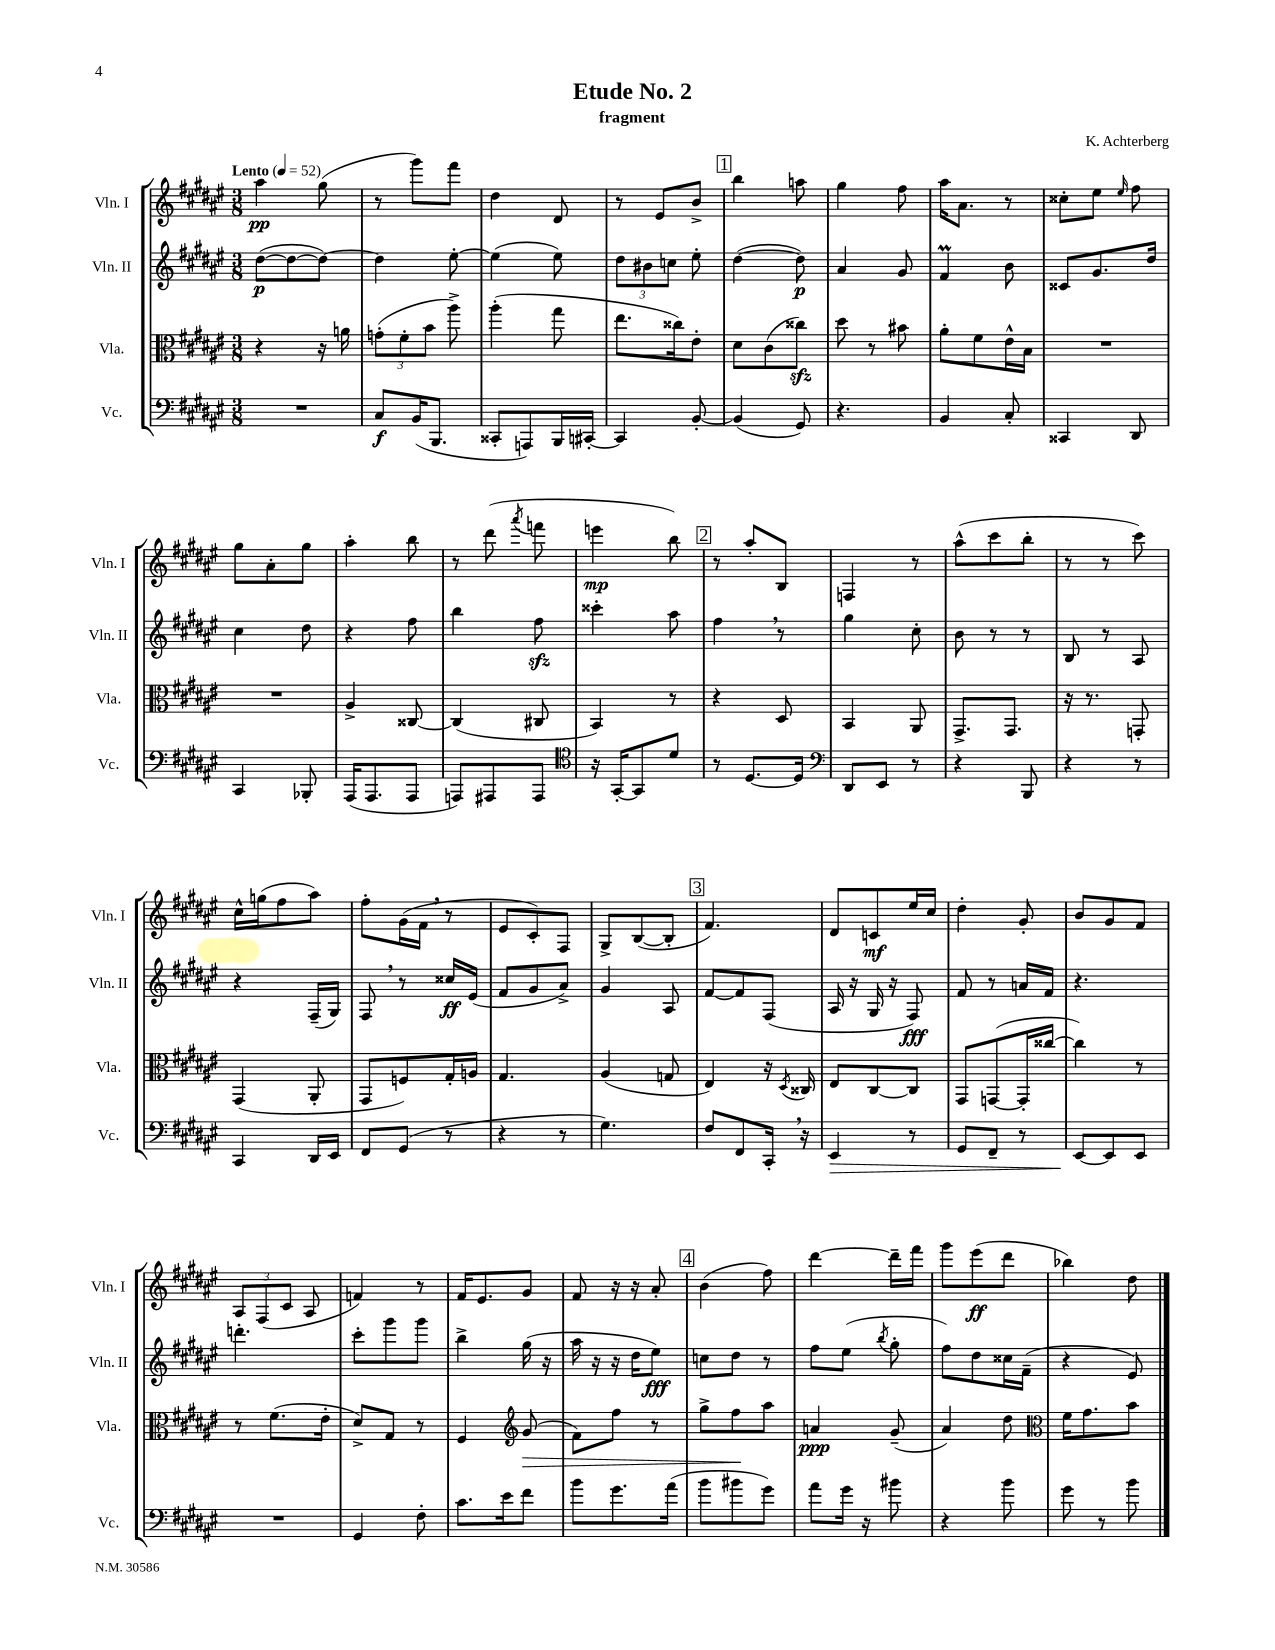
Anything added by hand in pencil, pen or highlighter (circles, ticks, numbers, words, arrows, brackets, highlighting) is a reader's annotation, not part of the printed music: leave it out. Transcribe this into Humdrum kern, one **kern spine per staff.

**kern	**dynam	**kern	**dynam	**kern	**dynam	**kern	**dynam
*part4	*part4	*part3	*part3	*part2	*part2	*part1	*part1
*staff4	*staff4	*staff3	*staff3	*staff2	*staff2	*staff1	*staff1
*I"Vc.	*	*I"Vla.	*	*I"Vln. II	*	*I"Vln. I	*
*I'Vc.	*	*I'Vla.	*	*I'Vln. II	*	*I'Vln. I	*
*clefF4	*	*clefC3	*	*clefG2	*	*clefG2	*
*k[f#c#g#d#a#e#]	*	*k[f#c#g#d#a#e#]	*	*k[f#c#g#d#a#e#]	*	*k[f#c#g#d#a#e#]	*
*M3/8	*	*M3/8	*	*M3/8	*	*M3/8	*
*MM52	*	*MM52	*	*MM52	*	*MM52	*
=1	=1	=1	=1	=1	=1	=1	=1
!	!	!	!	!	!	!LO:TX:a:B:t=Lento	!
4.r	.	4r	.	([8dd#\L	p	4aa#\	pp
.	.	.	.	8dd#\_	.	.	.
.	.	16r	.	8dd#\J_)	.	(8gg#\	.
.	.	16an\	.	.	.	.	.
=2	=2	=2	=2	=2	=2	=2	=2
8C#/L	f	(12gn'\L	.	4dd#\]	.	8r	.
.	.	12f#'\	.	.	.	.	.
(16BB/K	.	.	.	.	.	8ggg#\L)	.
.	.	12b\J	.	.	.	.	.
8.BBB/J	.	.	.	.	.	.	.
.	.	8aa#^\)	.	[8ee#'\	.	8fff#\J	.
=3	=3	=3	=3	=3	=3	=3	=3
8CC##X'/L	.	(4aa#'\	.	(4ee#\]	.	4dd#\	.
8AAAn/)	.	.	.	.	.	.	.
16BBB/L	.	8gg#\	.	8ee#\)	.	8d#/	.
[16CC#X'/JJ	.	.	.	.	.	.	.
=4	=4	=4	=4	=4	=4	=4	=4
4CC#/]	.	8.ee#\L	.	12dd#\L	.	8r	.
.	.	.	.	12b#X\	.	.	.
.	.	.	.	.	.	8e#/L	.
.	.	.	.	12ccn\J	.	.	.
.	.	16cc##X\k)	.	.	.	.	.
[8BB'/	.	8e#'\J	.	8ee#'\	.	8b^/J	.
!!LO:REH:place=s1:t=1
=5	=5	=5	=5	=5	=5	=5	=5
(4BB/]	.	8d#\L	.	([4dd#\	.	4bb\	.
.	.	(8c#\	.	.	.	.	.
8GG#/)	.	8cc##Xzz\J)	.	8dd#\])	p	8aan\	.
=6	=6	=6	=6	=6	=6	=6	=6
4.r	.	8dd#\	.	4a#/	.	4gg#\	.
.	.	8r	.	.	.	.	.
.	.	8b#X\	.	8g#/	.	8ff#\	.
=7	=7	=7	=7	=7	=7	=7	=7
4BB/	.	8a#'\L	.	4f#M/	.	16aa#\KL	.
.	.	.	.	.	.	8.a#\J	.
.	.	8f#\	.	.	.	.	.
8C#'/	.	16e#^^\L	.	8b\	.	8r	.
.	.	16B\JJ	.	.	.	.	.
=8	=8	=8	=8	=8	=8	=8	=8
4CC##X/	.	4.r	.	8c##X/L	.	8cc##X'\L	.
.	.	.	.	8.g#/	.	8ee#\J	.
.	.	.	.	.	.	16qqee#/	.
8DD#/	.	.	.	.	.	8ff#\	.
.	.	.	.	16dd#/Jk	.	.	.
!!LO:LB:g=z
=9	=9	=9	=9	=9	=9	=9	=9
4CC#/	.	4.r	.	4cc#\	.	8gg#\L	.
.	.	.	.	.	.	8a#'\	.
8BBB-X'/	.	.	.	8dd#\	.	8gg#\J	.
=10	=10	=10	=10	=10	=10	=10	=10
(16AAA#/KL	.	4A#^/	.	4r	.	4aa#'\	.
8.AAA#/	.	.	.	.	.	.	.
8AAA#/J	.	[8C##X/	.	8ff#\	.	8bb\	.
=11	=11	=11	=11	=11	=11	=11	=11
8AAAn/L)	.	(4C##/]	.	4bb\	.	8r	.
8AAA#X/	.	.	.	.	.	(8ddd#\	.
.	.	.	.	.	.	8qaaa#/	.
8AAA#/J	.	8C#X/	.	8ff#zz\	.	8fffn\	.
=12	=12	=12	=12	=12	=12	=12	=12
*clefC4	*	*	*	*	*	*	*
16r	.	4BB/)	.	4ccc##X'\	.	4eeen\	mp
[16GG#'/KL	.	.	.	.	.	.	.
8GG#/]	.	.	.	.	.	.	.
8d#/J	.	8r	.	8aa#\	.	8bb\)	.
!!LO:REH:place=s1:t=2
=13	=13	=13	=13	=13	=13	=13	=13
8r	.	4r	.	4ff#,\	.	8r	.
[8.D#/L	.	.	.	.	.	8aa#'/L	.
.	.	8D#/	.	8r	.	8B/J	.
16D#/Jk]	.	.	.	.	.	.	.
=14	=14	=14	=14	=14	=14	=14	=14
*clefF4	*	*	*	*	*	*	*
8DD#/L	.	4BB/	.	4gg#\	.	4Fn/	.
8EE#/J	.	.	.	.	.	.	.
8r	.	8AA#/	.	8cc#'\	.	8r	.
=15	=15	=15	=15	=15	=15	=15	=15
4r	.	8.GG#^/L	.	8b\	.	(8aa#^^\L	.
.	.	.	.	8r	.	8ccc#\	.
.	.	8.GG#/J	.	.	.	.	.
8BBB/	.	.	.	8r	.	8bb'\J	.
=16	=16	=16	=16	=16	=16	=16	=16
4r	.	16r	.	8B/	.	8r	.
.	.	8.r	.	.	.	.	.
.	.	.	.	8r	.	8r	.
8r	.	8GGn'/	.	8A#/	.	8ccc#\)	.
!!LO:LB:g=z
=17	=17	=17	=17	=17	=17	=17	=17
4CC#/	.	(4GG#/	.	4r	.	16cc#^^\LL	.
.	.	.	.	.	.	(16ggn\J	.
.	.	.	.	.	.	8ff#\	.
16DD#/LL	.	8AA#'/	.	(16F#~/LL	.	8aa#\J)	.
16EE#/JJ	.	.	.	16G#/JJ)	.	.	.
=18	=18	=18	=18	=18	=18	=18	=18
8FF#/L	.	8GG#/L	.	8F#,/	.	8ff#'\L	.
(8GG#/J	.	8Fn/)	.	8r	.	(16g#\L	.
.	.	.	.	.	.	16f#,\JJ	.
8r	.	16G#'/L	.	16cc##X/LL	ff	8r	.
.	.	16An/JJ	.	(16e#/JJ	.	.	.
=19	=19	=19	=19	=19	=19	=19	=19
4r	.	4.G#/	.	8f#/L	.	8e#/L	.
.	.	.	.	8g#/	.	8c#'/)	.
8r	.	.	.	8a#^/J)	.	8F#/J	.
=20	=20	=20	=20	=20	=20	=20	=20
4.G#\)	.	(4A#/	.	4g#/	.	8G#^/L	.
.	.	.	.	.	.	([8B/	.
.	.	8Gn/	.	8A#/	.	8B'/J]	.
!!LO:REH:place=s1:t=3
=21	=21	=21	=21	=21	=21	=21	=21
8F#/L	.	4E#/)	.	[8f#/L	.	4.f#/)	.
8FF#/	.	.	.	8f#/]	.	.	.
16CC#',/Jk	.	16r	.	(8F#/J	.	.	.
.	.	8qD#/	.	.	.	.	.
16r	.	16C##X/	.	.	.	.	.
=22	=22	=22	=22	=22	=22	=22	=22
!	!LO:HP:b	!	!	!	!	!	!
4EE#/	>	8E#/L	.	16A#/	.	8d#/L	.
.	.	.	.	16r	.	.	.
.	.	[8C#/	.	16G#/	.	8cn/	mf
.	.	.	.	16r	.	.	.
8r	.	8C#/J]	.	8F#/)	fff	16ee#/L	.
.	.	.	.	.	.	16cc#/JJ	.
=23	=23	=23	=23	=23	=23	=23	=23
8GG#/L	.	8GG#/L	.	8f#/	.	4dd#'\	.
8FF#~/J	.	([8GGn/	.	8r	.	.	.
8r	.	16GG'/L]	.	16an/LL	.	8g#'/	.
.	.	[16cc##X/JJ	.	16f#/JJ	.	.	.
=24	=24	=24	=24	=24	=24	=24	=24
[8EE#/L	.	4cc##\])	.	4.r	.	8b/L	.
8EE#/]	]	.	.	.	.	8g#/	.
8EE#/J	.	8r	.	.	.	8f#/J	.
!!LO:LB:g=z
=25	=25	=25	=25	=25	=25	=25	=25
4.r	.	8r	.	4.dddn'\	.	12A#/L	.
.	.	.	.	.	.	(12F#/	.
.	.	(8.f#\L	.	.	.	.	.
.	.	.	.	.	.	12c#/J	.
.	.	.	.	.	.	8A#/	.
.	.	16e#'\Jk	.	.	.	.	.
=26	=26	=26	=26	=26	=26	=26	=26
4GG#/	.	8d#^/L)	.	8ccc#'\L	.	4fn/)	.
.	.	8G#/J	.	8ggg#\	.	.	.
8F#'\	.	8r	.	8ggg#\J	.	8r	.
=27	=27	=27	=27	=27	=27	=27	=27
8.c#\L	.	4F#/	.	4bb^\	.	16f#/KL	.
.	.	.	.	.	.	8.e#/	.
16e#\k	.	.	.	.	.	.	.
*	*	*clefG2	*	*	*	*	*
!	!	!	!LO:HP:b	!	!	!	!
8f#\J	.	(8g#/	>	(16gg#\	.	8g#/J	.
.	.	.	.	16r	.	.	.
=28	=28	=28	=28	=28	=28	=28	=28
8b\L	.	8f#\L)	.	16aa#\	.	8f#/	.
.	.	.	.	16r	.	.	.
8.g#\	.	8ff#\J	.	16r	.	16r	.
.	.	.	.	16dd#\KL	.	16r	.
.	.	8r	.	8ee#\J)	fff	8a#'/	.
(16a#\Jk	.	.	.	.	.	.	.
!!LO:REH:place=s1:t=4
=29	=29	=29	=29	=29	=29	=29	=29
8b\L	.	8gg#^\L	.	8ccn\L	.	(4b\	.
8b#X\	.	8ff#\	.	8dd#\J	.	.	.
8g#\J)	.	8aa#\J	]	8r	.	8ff#\)	.
=30	=30	=30	=30	=30	=30	=30	=30
8a#\L	.	4an/	ppp	8ff#\L	.	[4ddd#\	.
16g#\Jk	.	.	.	(8ee#\J	.	.	.
16r	.	.	.	.	.	.	.
.	.	.	.	8qbb/	.	.	.
8b#X\	.	(8g#~/	.	8gg#'\	.	16ddd#~\LL]	.
.	.	.	.	.	.	16fff#\JJ	.
=31	=31	=31	=31	=31	=31	=31	=31
4r	.	4a#/)	.	8ff#\L)	.	8ggg#\L	.
.	.	.	.	8dd#\	.	(8eee#\	ff
8b\	.	8dd#\	.	16cc##X\L	.	8ddd#\J	.
.	.	.	.	(16f#~\JJ	.	.	.
=32	=32	=32	=32	=32	=32	=32	=32
*	*	*clefC3	*	*	*	*	*
8g#\	.	16f#\KL	.	4r	.	4bb-X\)	.
.	.	8.g#\	.	.	.	.	.
8r	.	.	.	.	.	.	.
8b\	.	8b\J	.	8e#/)	.	8dd#\	.
==	==	==	==	==	==	==	==
*-	*-	*-	*-	*-	*-	*-	*-
